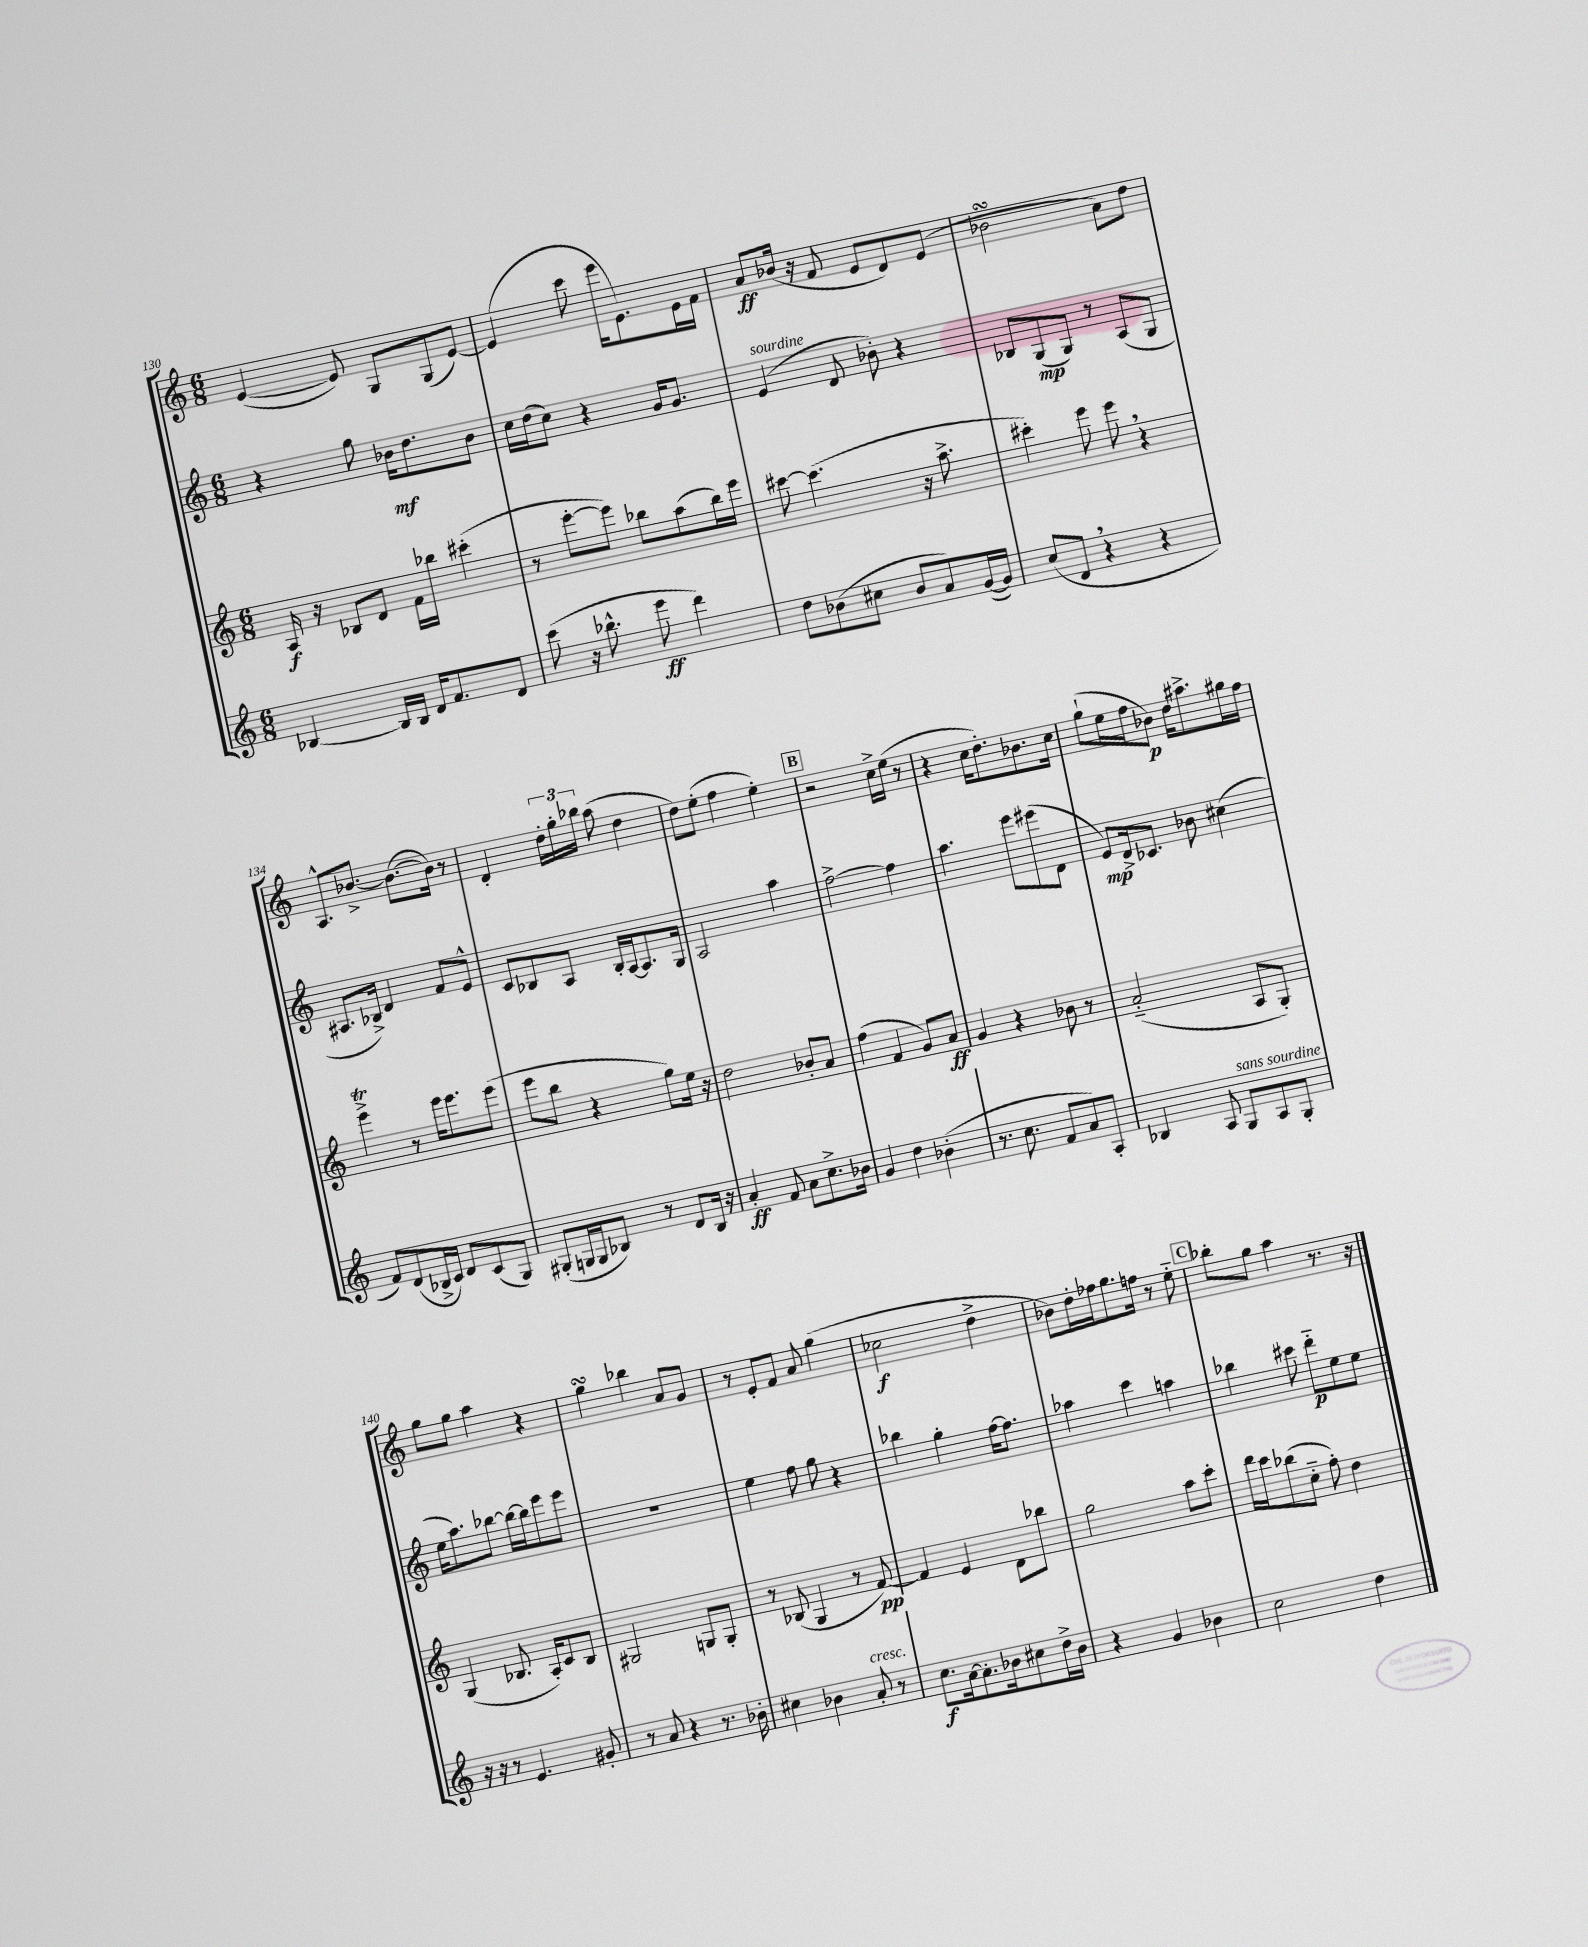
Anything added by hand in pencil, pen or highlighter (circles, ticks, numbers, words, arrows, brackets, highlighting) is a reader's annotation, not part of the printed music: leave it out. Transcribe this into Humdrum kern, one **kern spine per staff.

**kern	**kern	**kern	**kern
*staff4	*staff3	*staff2	*staff1
*clefG2	*clefG2	*clefG2	*clefG2
*k[]	*k[]	*k[]	*k[]
*M6/8	*M6/8	*M6/8	*M6/8
[4B-	16A	4r	([4e
.	16r	.	.
.	8B-	.	.
16B-]	8d	8gg	8e])
16B-	.	.	.
16d	16f	16b-	8G
8.f	16bb-	8.dd	.
.	(4ccc#'	.	(8G
8d	.	8b-	[8e)
=	=	=	=
(8ccc	8r	16cc	(4e]
.	.	(16dd	.
16r	[8eee'	8cc)	.
8.bb-^^	.	.	.
.	8eee])	4r	8ccc
8eee	8bb-	.	16eee
.	.	.	8.e)
4ddd)	(8aa	16g	.
.	.	8.g	.
.	16bb-)	.	16e
.	16eee	.	16f
=	=	=	=
8dd	[8ccc#	(4e	8a
(8b-	(4.ccc#]	.	(16b-
.	.	.	16r
8cc#	.	8d	8f
8b-	.	8b-')	8e
8a)	16r	4r	8d)
.	8.aa^	.	.
([16g	.	.	(8e
16g])	.	.	.
=	=	=	=
(8cc	4ccc#')	8B-	2b-
8d	.	(8G	.
4r	8eee	8G)	.
.	8eee	8r	.
4r	4r	(8A	8a)
.	.	8G	8dd
=	=	=	=
8f)	4eee^	8.A#	8.A^^
(8d	.	.	.
.	.	16B-^)	[8.b-^
16B-^	8r	4d	.
16c)	.	.	.
8d	16eee	.	(8.b-_
.	8.eee	.	.
(8c	.	8f	.
.	.	.	16b-])
8G)	(8eee	8e^^	8r
=	=	=	=
(8G#'	8eee	8c	4d'
16G	8bb	8B-	.
16G	.	.	.
8B-)	4r	8A	24dd'
.	.	.	24gg'
.	.	.	24bb-
8r	.	16B-'	(8aa
.	.	[16A	.
8d	8gg)	8.A]	4dd
16B-	16ee	.	.
16r	16r	16G	.
=	=	=	=
4a'	2dd	2A	8dd)
.	.	.	(8ee'
8f	.	.	4ff
8a	.	.	.
8.cc^	8b-'	4aa	4ee')
.	8a	.	.
16b-	.	.	.
=	=	=	=
4g	(4ff	[2ff^	2r
4dd	4f	.	.
(4b-'	8g)	4ff]	16cc^
.	.	.	(16ee
.	8a	.	8r
=	=	=	=
8.r	4g	4.aa	4r
8.cc	.	.	.
.	4r	.	16cc
.	.	.	8.dd')
8f	.	8eee	.
8a)	8b-	(8eee#	8.b-
8A'	8r	8d	.
.	.	.	16cc
=	=	=	=
4B-	(2a'~	8e)	(8gg`
.	.	16d^	16ee
.	.	8.c-	16ff
8A	.	.	8b-)
8G	.	8b-	16dd
.	.	.	8.aa#^
8A	8A	(4cc#	.
8G'	8G')	.	16gg#
.	.	.	16ff
=	=	=	=
16r	(4G	16ee	8gg
16r	.	8.aa)	.
8r	.	.	8gg
4.e	8.B-	[8bb-	4aa
.	.	16bb-_	.
.	16A')	16bb-]	.
.	8c	8eee	4r
8g#'	8B-	8eee	.
=	=	=	=
8r	2G#	2.r	4gg
8a	.	.	.
4r	.	.	4bb-
8.r	8G	.	8a
.	8G'	.	8g
16b-'	.	.	.
=	=	=	=
4cc#	8r	4ee	8r
.	(8B-	.	8e'
4b-	4G	8ff	8f
.	.	8gg	8a
8a'	8r	4r	(4gg
8r	[8f)	.	.
=	=	=	=
8.cc	4f]	4bb-	2cc-
[16a	.	.	.
8.a']	4e	4gg'	.
16b-	.	.	.
8cc#	8d	[16ff	4dd^
.	.	8.ff]	.
16dd^	8bb-	.	.
16b-	.	.	.
=	=	=	=
4r	2gg	4aa-	8b-)
.	.	.	16dd'
.	.	.	16ff-
4g	.	4ccc	8.gg
.	.	.	16ff
4b-	8aa	4aa	8r
.	8ccc'	.	8ee'~
=	=	=	=
2cc	16ddd	4bb-	8bb-'
.	16ccc	.	.
.	(8bb-	.	8gg
.	8cc'~	8ccc#	4aa
.	8ff')	8ddd'~	.
4dd	4dd	8ee	8.r
.	.	8ee	.
.	.	.	16r
==	==	==	==
*-	*-	*-	*-
